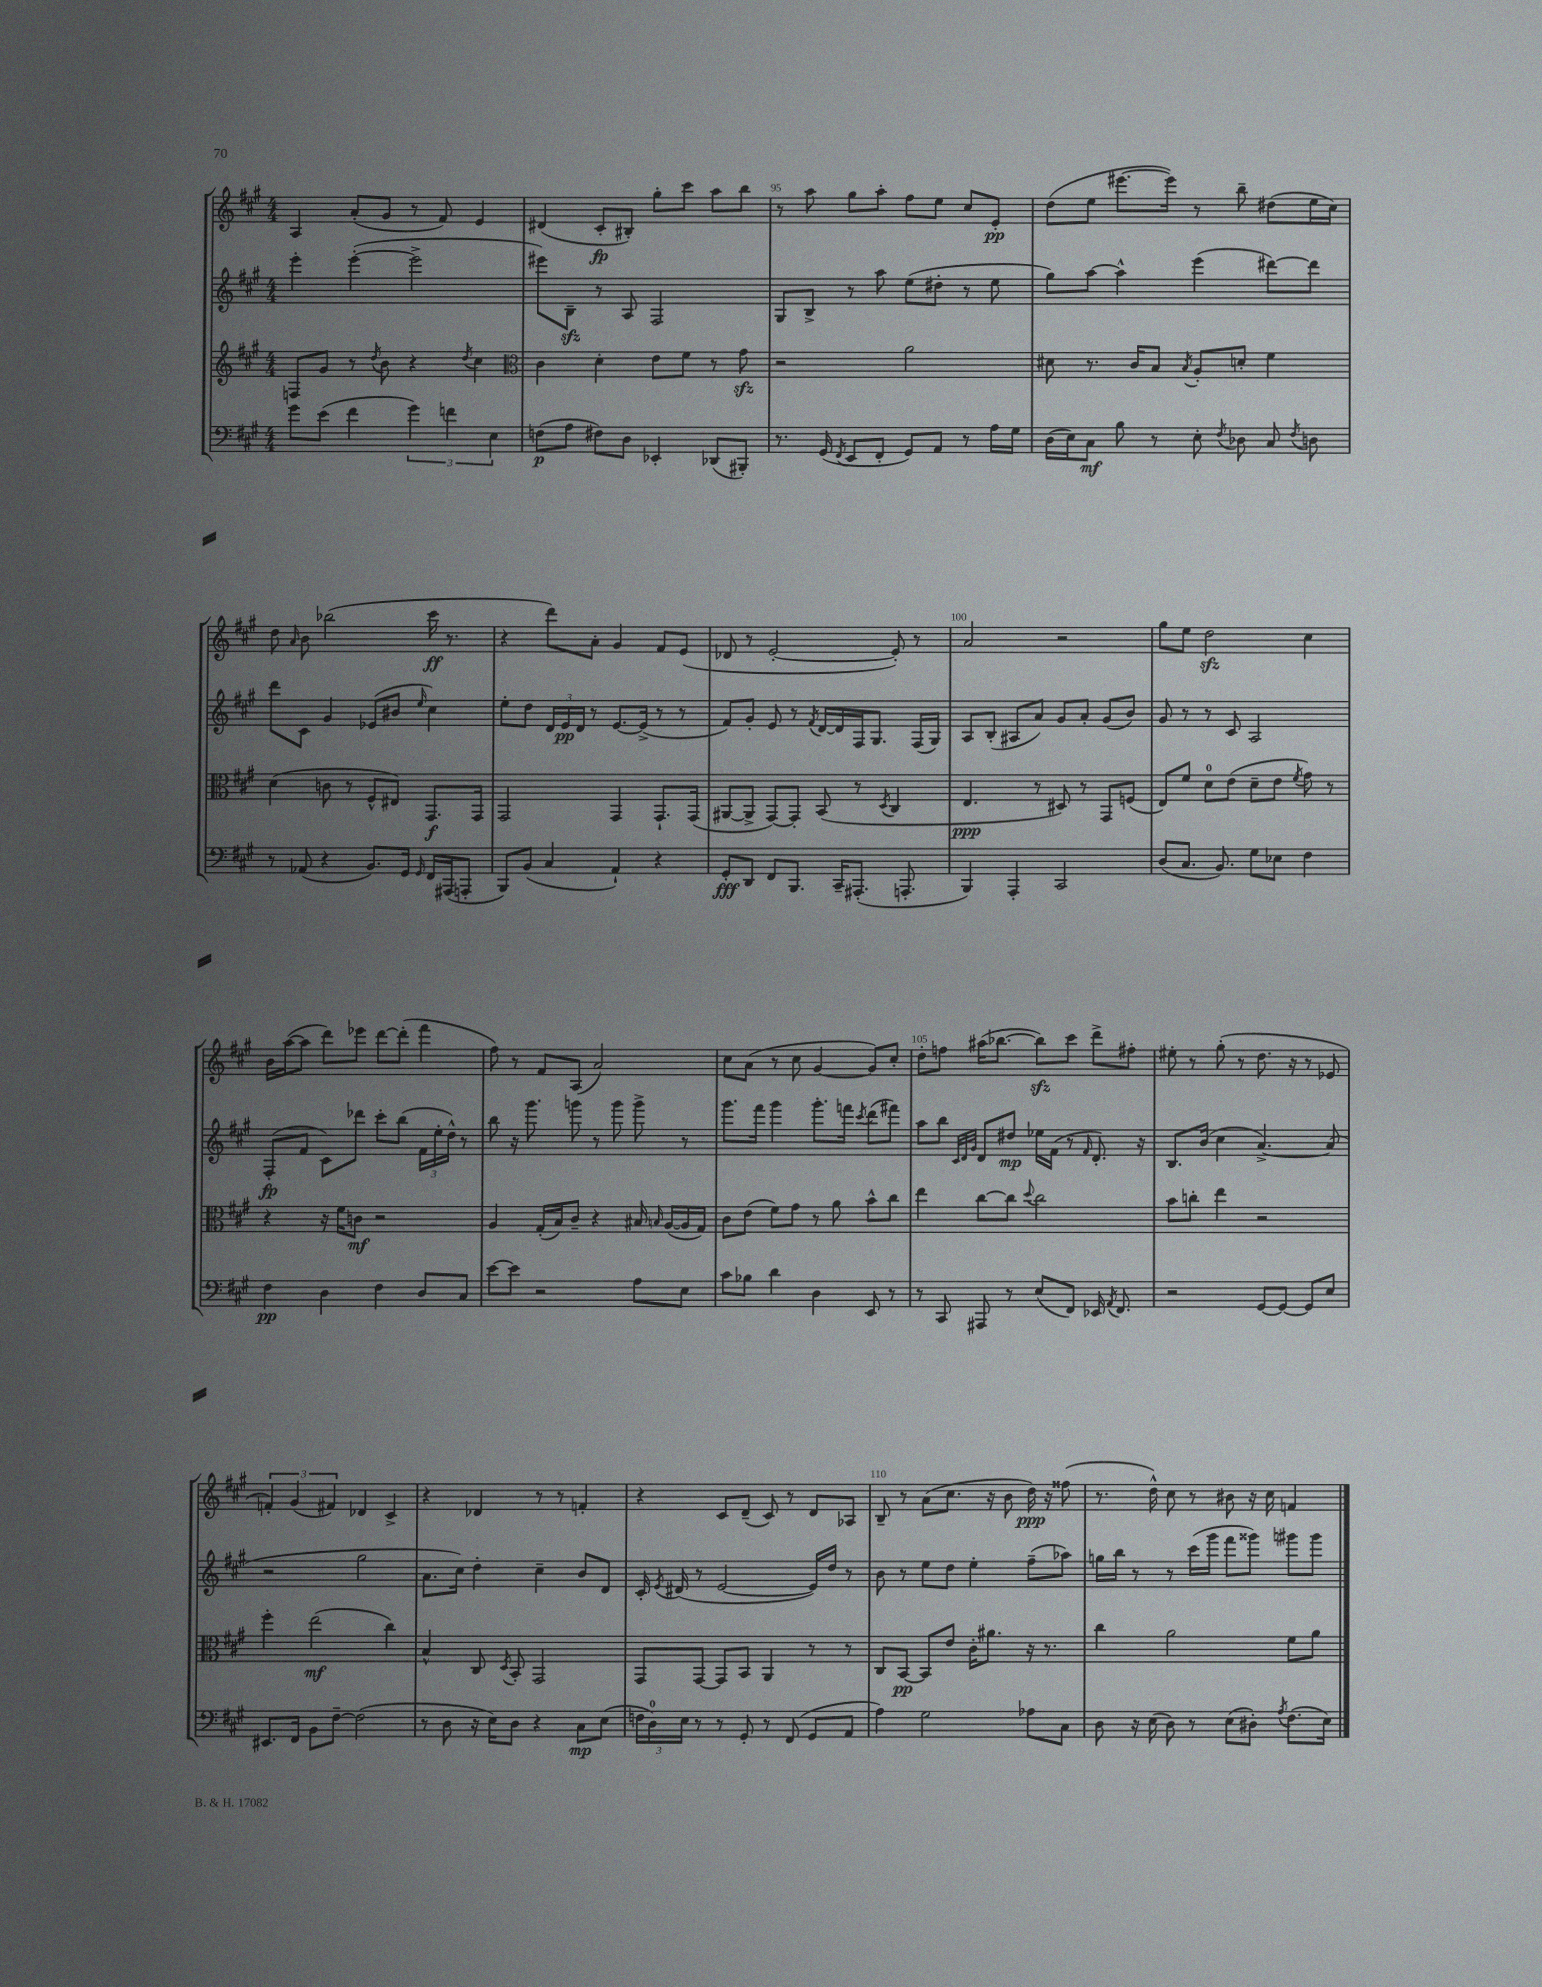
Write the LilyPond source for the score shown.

<<
\new StaffGroup <<
\new Staff = "s0" {
    \clef treble \key a \major \numericTimeSignature \time 4/4
    \autoBeamOff a4 a'8[-.( gis'8] r8 fis'8) e'4 |
    dis'4( cis'8[-.\fp bis8]-.) gis''8[-. cis'''8] a''8[ b''8] |
    r8 a''8 gis''8[ a''8]-. fis''8[ e''8] cis''8[ e'8]-.\pp |
    d''8[( e''8] eis'''8.[~ eis'''16]) r8 b''8-- dis''8[( e''16 cis''16]) |
    d''8 \grace { a'16 } b'8 bes''2( cis'''16\ff r8. |
    r4 d'''8[) a'8]-. gis'4 fis'8[ e'8]( |
    des'8 r8 e'2~-. e'8-.) r8 |
    a'2 r2 |
    gis''8[ e''8] d''2\sfz cis''4 |
    b'16[ a''16~( a''8] d'''8[) ees'''8] d'''8[~ d'''8]-.( fis'''4 |
    fis''8) r8 fis'8[ a8]( a'2) |
    cis''8[ a'8]( r8 cis''8 gis'4~ gis'8[) cis''8]-. |
    d''8[-. f''8] ais''16[( bes''8.]~ bes''8[\sfz) cis'''8] d'''8[-> fis''8]-. |
    eis''8-. r8 gis''8-.( r8 d''8. r16 r8 ees'8 |
    \tuplet 3/2 { f'4-.) gis'4( fis'4) } des'4 cis'4-> |
    r4 des'4 r8 r8 f'4-. |
    r4 cis'8[ d'8]--( cis'8) r8 d'8[ aes8] |
    b8-- r8 a'8[( cis''8.] r16 b'8 d''16\ppp) r16 fisis''8( |
    r8. d''16-^) cis''8 r8 bis'8 r16 cis''16 f'4 \bar "|." |
}
\new Staff = "s1" {
    \clef treble \key a \major \numericTimeSignature \time 4/4
    \autoBeamOff e'''4-. e'''4~-.( e'''2-> |
    eis'''8[) b8]--\sfz r8 a8 fis2 |
    gis8[ b8]-> r8 a''8 e''8[( dis''8]-. r8 e''8 |
    gis''8[) a''8]~ a''4-^ e'''4( dis'''8[~) dis'''8] |
    d'''8[ cis'8] gis'4 ees'8[( bis'8] \grace { e''16 } cis''4) |
    e''8[-. d''8] \tuplet 3/2 { d'16[ e'16\pp d'16] } r8 e'8.[~ e'16]->( r8 r8 |
    fis'8[) gis'8]-. e'8 r8 \acciaccatura { fis'8 } d'16[~ d'16 fis16 gis8.] fis16[( gis16]) |
    a8[ b8]-.( ais8[ a'8]) gis'8[ a'8]-. gis'8[( b'8]) |
    gis'8 r8 r8 cis'8 a2 |
    fis8[-.\fp( fis'8] cis'8[) des'''8] cis'''8[-. b''8]( \tuplet 3/2 { fis'16[ e''16-. d''16]-^) } r8 |
    b''8 r16 gis'''8. g'''8 r8 g'''8 g'''8-> r8 |
    gis'''8.[ fis'''16] gis'''4 gis'''8.[-. f'''16] \acciaccatura { cis'''8 } d'''8[( fis'''8]) |
    a''8[ b''8] \grace { cis'32[ d'32 gis'32] } d'8[ dis''8]\mp ees''16[ fis'16]( r8 \grace { fis'16 } d'8.-.) r16 |
    b8.[ b'16]( cis''4 a'4.~->) a'8( |
    r2 gis''2 |
    a'8.[ cis''16]) d''4-. cis''4-- b'8[ d'8] |
    cis'16-. \acciaccatura { e'8 } dis'16( r8 e'2~ e'16[) d''16] r8 |
    b'8 r8 e''8[ d''8] e''4-. fis''8[--( aes''8]) |
    g''16[ b''16] r8 r8 cis'''16[( gis'''16] fis'''8[ gisis'''8]) gis'''8[ gis'''8] \bar "|." |
}
\new Staff = "s2" {
    \clef treble \key a \major \numericTimeSignature \time 4/4
    \autoBeamOff f8[ gis'8] r8 \acciaccatura { d''8 } b'8 r4 \acciaccatura { d''8 } cis''4 |
    \clef alto cis'4 d'4-. e'8[ fis'8] r8 gis'8\sfz |
    r2 a'2 |
    dis'8 r8. cis'16[ b8] \acciaccatura { b8 } a8[-. d'8]-. fis'4 |
    d'4( c'8 r8 fis8[-^ eis8]) gis,8.[\f gis,16] |
    gis,2 gis,4 gis,8.[-! gis,16]( |
    ais,8[~ ais,8]-> gis,8[~) gis,8]-. b,8( r8 \acciaccatura { d8 } cis4 |
    e4.\ppp r8 dis8) r8 gis,8[ f8]( |
    e8[) fis'8] d'8[-0 e'8]( d'8[-- e'8] \acciaccatura { fis'8 } gis'8) r8 |
    r4 r16 fis'16[ c'8]\mf r2 |
    a4 gis16[-.( b16) cis'8]-- r4 bis16 \grace { b16 } a16[~( a16 gis16]) |
    cis'8[ e'8]( fis'8[) gis'8] r8 a'8 b'8[-^ cis''8] |
    e''4 cis''8[~ cis''8] \appoggiatura { d''8 } cis''2 |
    b'8[ c''8]-. e''4 r2 |
    fis''4-. e''2\mf( cis''4) |
    b4-^ cis8 \acciaccatura { d8 } b,8-. gis,2 |
    gis,8[ gis,8]~ gis,8[ b,8] a,4 r8 r8 |
    cis8[ b,8]~\pp b,8[ e'8] cis'16[-. ais'8.] r16 r8. |
    cis''4 a'2 fis'8[ a'8] \bar "|." |
}
\new Staff = "s3" {
    \clef bass \key a \major \numericTimeSignature \time 4/4
    \autoBeamOff gis'8[ e'8]( fis'4 \tuplet 3/2 { gis'4) f'4 e4 } |
    f8[\p( a8] fis8[) d8] ees,4-. des,8[( bis,,8]-.) |
    r8. gis,16( \acciaccatura { fis,8 } e,8[ fis,8]-. gis,8[) a,8] r8 a16[ gis16] |
    d16[( e16) cis8]\mf b8 r8 e8-. \acciaccatura { fis8 } des8 cis8 \acciaccatura { fis8 } d8 |
    r8 aes,8( r4 b,8.[) gis,16] \grace { gis,16 } fis,16[ ais,,16( a,,8]-. |
    b,,8[) b,8]( cis4 a,4-!) r4 |
    gis,8[-.\fff d,8] fis,8[ b,,8.] cis,16[-- ais,,8.]-.( a,,8.-. |
    b,,4) a,,4-. cis,2 |
    d8[( cis8.] b,8.) gis8[ ees8] fis4 |
    fis4\pp d4 fis4 d8[ cis8] |
    e'8[~ e'8] r2 a8[ e8] |
    cis'8[ bes8] d'4 d4 e,8 r8 |
    r8 cis,8 ais,,8 r8 e8[( fis,8]) ees,16 \acciaccatura { a,8 } fis,8. |
    r2 gis,8[~ gis,8]~ gis,8[ e8] |
    eis,8.[ fis,16] b,8[ fis8]~-- fis2( |
    r8 d8 r16 e16[) d8] r4 cis8[\mp e8]( |
    \tuplet 3/2 { f16[ d16-0) e16] } r8 r8 gis,8-. r8 fis,8( gis,8[ a,8] |
    a4) gis2 aes8[ cis8] |
    d8 r16 e16( d8) r8 e8[( dis8]-.) \acciaccatura { a8 } fis8.[( e16]) \bar "|." |
}
>>
>>
\layout { \context { \Score currentBarNumber = #93 \override BarNumber.break-visibility = ##(#f #t #t) barNumberVisibility = #(every-nth-bar-number-visible 5) } }
